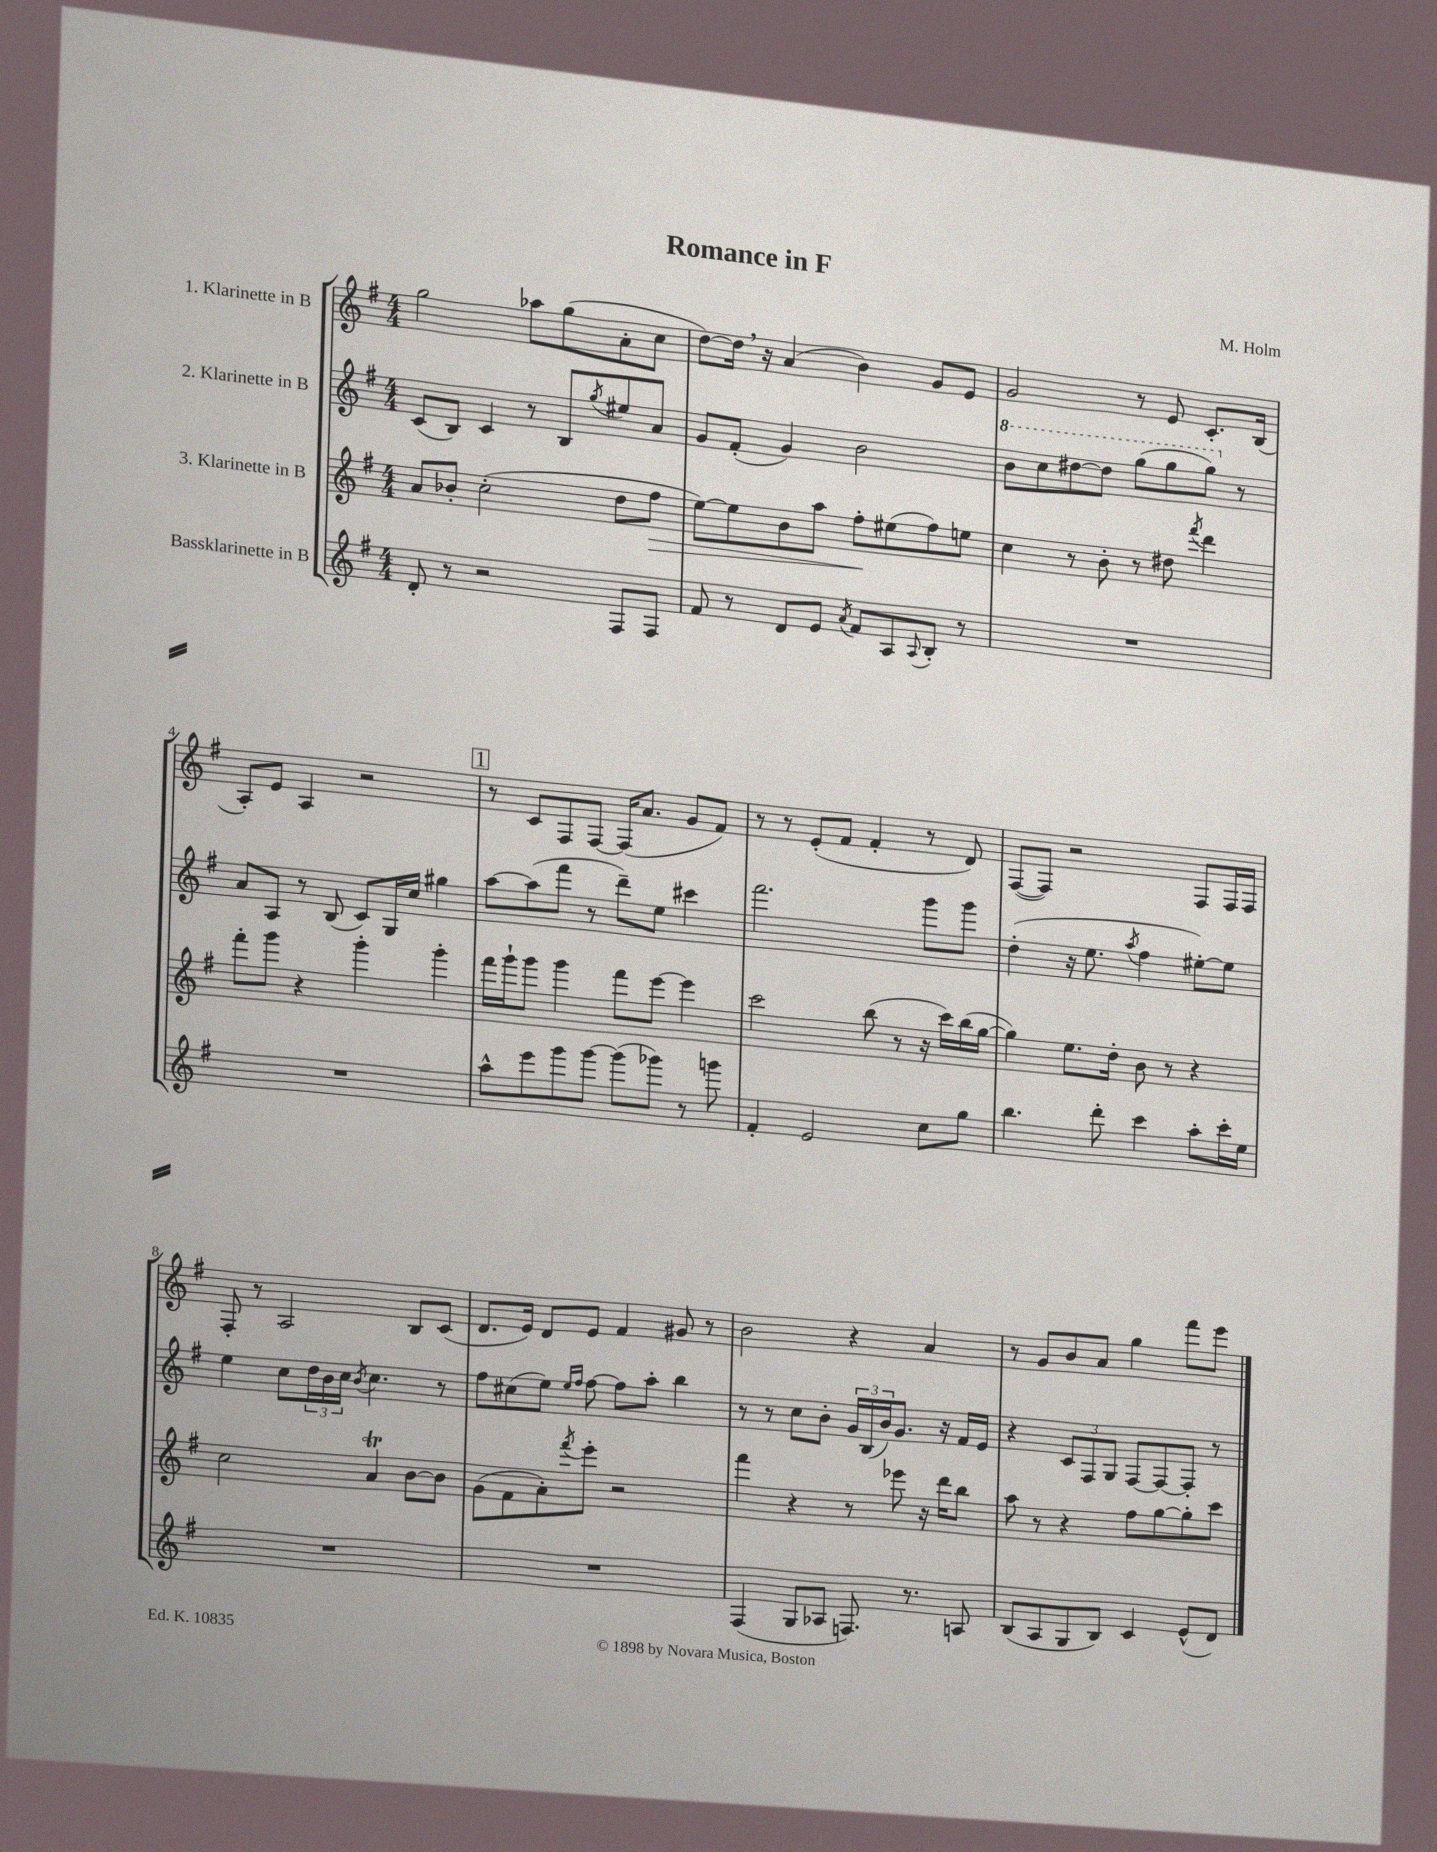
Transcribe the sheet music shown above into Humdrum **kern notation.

**kern	**kern	**kern	**kern
*staff4	*staff3	*staff2	*staff1
*clefG2	*clefG2	*clefG2	*clefG2
*k[f#]	*k[f#]	*k[f#]	*k[f#]
*M4/4	*M4/4	*M4/4	*M4/4
8d'	8a	(8c	2gg
8r	8b-'	8B)	.
2r	(2cc'	4c	.
.	.	8r	8aa-
.	.	8B	(8gg
.	.	8qgg	.
8F#	8dd	8ee#	8a'
8F#	8ff#	8a	8cc
=	=	=	=
8f#	[8ee)	8g	[8dd)
8r	8ee]	(8f#'	16dd]
.	.	.	16r
8d	8b	4g)	(4a
8e	8aa	.	.
8qa	.	.	.
8f#	8ff#'	2b	4b)
8A	(8ee#	.	.
8qqA	.	.	.
8B'	8ff#)	.	8g
8r	8ee	.	8e
=	=	=	=
1r	4cc	8bb	2g
.	.	8ccc	.
.	8r	[8ddd#	.
.	8b'	8ddd#]	.
.	8r	(8ggg	8r
.	8dd#	8ggg	8e
.	8qfff#	.	.
.	4ddd	8ggg)	8.c'
.	.	8r	.
.	.	.	(16B
=	=	=	=
1r	8fff#'	8a	8A')
.	8ggg	8A	8e
.	4r	8r	4A
.	.	(8B	.
.	4ggg'	8c)	2r
.	.	16G	.
.	.	16cc	.
.	4ggg'	4gg#	.
=	=	=	=
8aa^^	16fff#	[8aa	8r
.	16ggg`	.	.
8eee	8ggg	(8aa]	8c
8ggg	4ggg	8fff#	8F#
[8ggg	.	8r	[8F#
(8ggg]	8fff#	8ddd~)	(16F#]
.	.	.	8.a
8ggg-)	[8eee	8ee	.
8r	4eee]	4ccc#	8g
8ggg	.	.	8f#)
=	=	=	=
4f#'	2ccc	2.fff#	8r
.	.	.	8r
2e	.	.	(8e'
.	.	.	8f#
.	(8bb	.	4f#'
.	8r	.	.
8cc	16r	8ggg	8r
.	16ccc)	.	.
8gg	(16bb	8ggg	8d)
.	[16gg	.	.
=	=	=	=
4.bb	4gg])	(4dd'	([8F#
.	.	.	8F#])
.	8.ee	16r	2r
.	.	8.ee	.
8ddd'	.	.	.
.	16dd'	.	.
.	.	8qaa	.
4ccc	8b	4ff#	.
.	8r	.	.
8aa'	4r	[8ee#')	8F#
16ccc'	.	8ee#]	16F#
16ee	.	.	16F#
=	=	=	=
1r	2cc	4ee	8F#'
.	.	.	8r
.	.	8cc	2A
.	.	24dd	.
.	.	24b	.
.	.	24cc	.
.	.	8qb	.
.	4a	4.cc	.
.	[8b	.	8B
.	8b]	8r	(8c
=	=	=	=
1r	(8g	8ff#	8.d
.	8f#	(8cc#	.
.	.	.	16e)
.	8a')	8ee)	8d
.	.	16qqee	.
.	8qfff#	16qqff#	.
.	8eee'	[8ff#	8e
.	2r	8ff#]	4f#
.	.	8aa'	.
.	.	4bb	8g#
.	.	.	8r
=	=	=	=
(4F#	4fff#	8r	2b
.	.	8r	.
8G	4r	8cc	.
8A-	.	8b'	.
8.F)	8r	24g	4r
.	.	(24B	.
.	.	24b)	.
.	8eee-	8.g	.
8.r	.	.	.
.	16r	.	4a
.	16ddd	16r	.
8A	8bb	16f#	.
.	.	16e	.
=	=	=	=
(8B	8aa	4r	8r
8A	8r	.	8g
8G	4r	12c	8b
.	.	12F#	.
8B)	.	.	8a
.	.	12G	.
4c	8ff#	[8F#	4gg
.	[8gg	8F#_	.
(8e^^	8gg']	8F#']	8fff#
8d)	8ccc	8r	8eee
==	==	==	==
*-	*-	*-	*-
